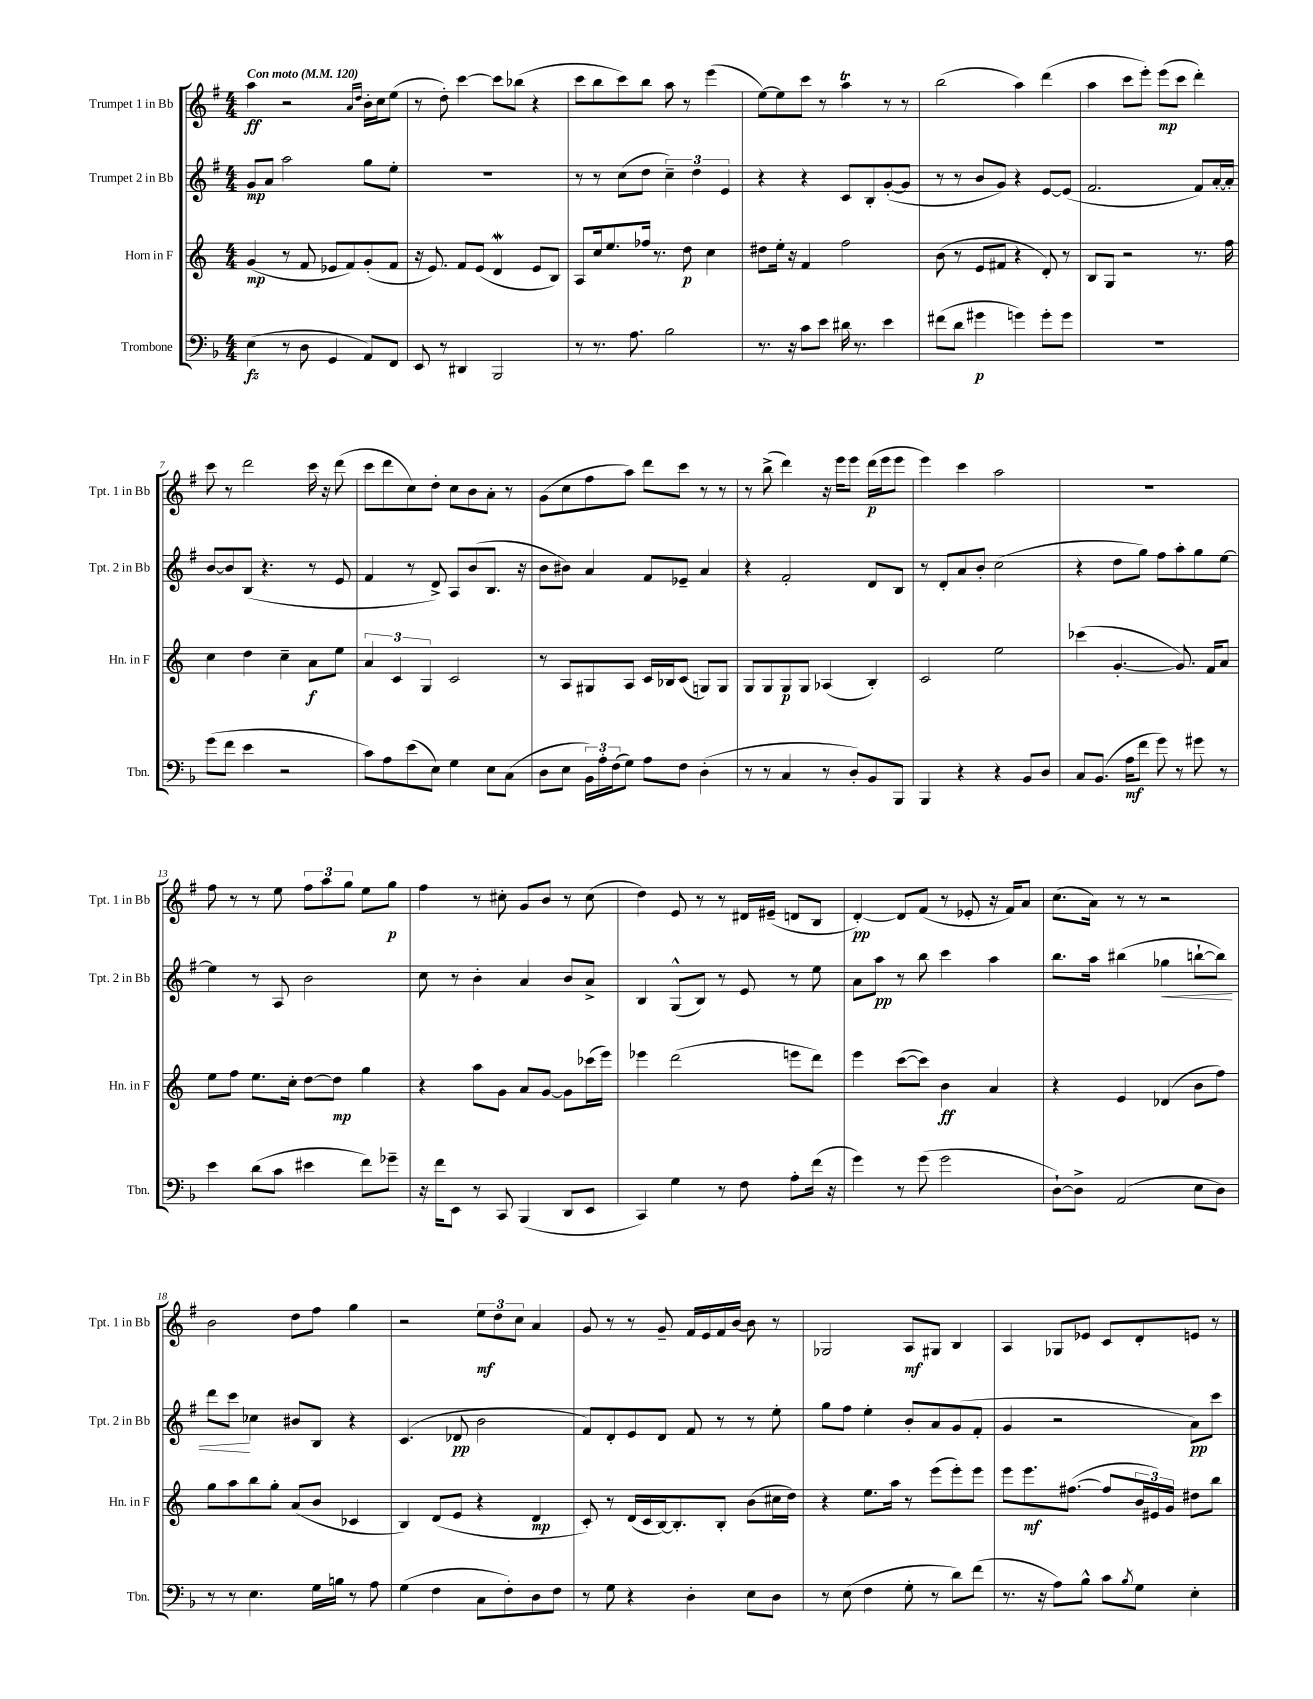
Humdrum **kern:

**kern	**kern	**kern	**kern
*staff4	*staff3	*staff2	*staff1
*clefF4	*clefG2	*clefG2	*clefG2
*k[b-]	*k[]	*k[f#]	*k[f#]
*M4/4	*M4/4	*M4/4	*M4/4
*MM120	*MM120	*MM120	*MM120
(4E	(4g	8g	4aa
.	.	8a	.
8r	8r	2aa	2r
8D	8f	.	.
4GG	8e-	.	.
.	8f)	.	.
.	.	.	16qqa
.	.	.	16qqdd
8AA)	(8g'	8gg	16b'
.	.	.	16cc
8FF	8f	8ee'	(8ee
=	=	=	=
8EE	16r	1r	8r
.	8.e)	.	.
8r	.	.	8dd')
4DD#	8f	.	[4ccc
.	(8e	.	.
2BBB-	4d	.	8ccc]
.	.	.	(8bb-
.	8e	.	4r
.	8B)	.	.
=	=	=	=
8r	8A	8r	8ccc
8.r	16cc	8r	8bb
.	8.ee	.	.
.	.	(8cc	8ccc)
8.A	.	.	.
.	16ff-	8dd	8bb
.	8.r	.	.
2B-	.	6cc~)	8aa
.	8dd	.	8r
.	.	6dd	.
.	4cc	.	(4eee
.	.	6e	.
=	=	=	=
8.r	8dd#	4r	[8ee)
.	16ee'	.	8ee]
16r	16r	.	.
8c	4f	4r	8ccc
8e	.	.	8r
16d#	2ff	8c	4aa
8.r	.	.	.
.	.	8B'	.
4e	.	([8g'	8r
.	.	8g]	8r
=	=	=	=
(8f#	(8b	8r	(2bb
8d	8r	8r	.
4g#	8e	8b	.
.	8f#	8g)	.
4g)	4r	4r	4aa)
8g'	8d')	[8e	(4ddd
8g	8r	(8e]	.
=	=	=	=
1r	8B	2.f#	4aa
.	8G	.	.
.	2r	.	8ccc
.	.	.	8eee')
.	.	.	(8eee
.	.	.	8ccc
.	8.r	8f#)	4ddd')
.	.	[16a'	.
.	16ff	16a']	.
=	=	=	=
(8g	4cc	[8b	8ccc
8f	.	8b]	8r
4e	4dd	(8B	2ddd
.	.	4.r	.
2r	4cc~	.	.
.	8a	8r	16ccc
.	.	.	16r
.	8ee	8e	(8ddd
=	=	=	=
8c)	6a	4f#	8ccc
8A	.	.	8ddd
.	6c	.	.
(8e	.	8r	8cc)
.	6G	.	.
8E)	.	8d^)	8dd'
4G	2c	8A	8cc
.	.	(8b	8b
8E	.	8.B	8a'
(8C	.	.	8r
.	.	16r	.
=	=	=	=
8D	8r	8b	(8g
8E	8A	8b#)	8cc
24BB-)	8G#	4a	8ff#
24A'	.	.	.
(24F	.	.	.
8G)	8A	.	8aa)
8A	16c	8f#	8ddd
.	16B-	.	.
8F	(8c	8e-~	8ccc
(4D'	8G)	4a	8r
.	8G	.	8r
=	=	=	=
8r	8G	4r	8r
8r	8G	.	(8bb^
4C	8G	2f#'	4ddd)
.	8G	.	.
8r	(4A-	.	16r
.	.	.	16eee
8D')	.	.	8eee
8BB-	4B')	8d	(16ddd
.	.	.	16eee
8BBB-	.	8B	8eee
=	=	=	=
4BBB-	2c	8r	4eee)
.	.	8d'	.
4r	.	8a	4ccc
.	.	8b'	.
4r	2ee	(2cc	2aa
8BB-	.	.	.
8D	.	.	.
=	=	=	=
8C	(4ccc-	4r	1r
(8.BB-	.	.	.
.	[4.g'	8dd	.
16A	.	.	.
8f	.	8gg)	.
8g)	.	8ff#	.
8r	8.g])	8aa'	.
8g#	.	8gg	.
.	16f	.	.
8r	8a	[8ee	.
=	=	=	=
4e	8ee	4ee]	8ff#
.	8ff	.	8r
(8d	8.ee	8r	8r
8c	.	8A	8ee
.	16cc'	.	.
4e#	[8dd	2b	12ff#
.	.	.	12aa
.	8dd]	.	.
.	.	.	12gg
8f)	4gg	.	8ee
8g-~	.	.	8gg
=	=	=	=
16r	4r	8cc	4ff#
16f	.	.	.
8EE	.	8r	.
8r	8aa	4b'	8r
8CC	8g	.	8cc#'
(4BBB-	8a	4a	8g
.	[8g	.	8b
8DD	8g]	8b	8r
8EE	(16ccc-	8a^	(8cc#
.	16eee)	.	.
=	=	=	=
4CC)	4eee-	4B	4dd)
4G	(2ddd	(8G^^	8e
.	.	8B)	8r
8r	.	8r	8r
8F	.	8e	16d#
.	.	.	(16e#~
8A'	8eee	8r	8d
(16f	8ddd)	8ee	8B
16r	.	.	.
=	=	=	=
4g)	4eee	8a	[4d')
.	.	8aa	.
8r	([8ccc	8r	8d]
(8g	8ccc])	8bb	(8f#
2g	4b	4ccc	8r
.	.	.	8e-'
.	4a	4aa	16r
.	.	.	16f#)
.	.	.	8a
=	=	=	=
[8D`)	4r	8.bb	(8.cc
8D^]	.	.	.
.	.	16aa	16a)
(2AA	4e	(4bb#	8r
.	.	.	8r
.	(4d-	4gg-	2r
8E	8b	[8bb`	.
8D)	8ff)	8bb])	.
=	=	=	=
8r	8gg	8ddd	2b
8r	8aa	8ccc	.
4.E	8bb	4cc-	.
.	8gg'	.	.
.	(8a	8b#	8dd
16G	8b	8B	8ff#
16B	.	.	.
8r	4c-	4r	4gg
8A	.	.	.
=	=	=	=
(4G	4B)	(4.c	2r
4F	(8d	.	.
.	8e	8d-	.
8C	4r	2b	12ee
.	.	.	12dd
8F')	.	.	.
.	.	.	12cc
8D	4d	.	4a
8F	.	.	.
=	=	=	=
8r	8c')	8f#)	8g
8G	8r	8d'	8r
4r	(16d	8e	8r
.	16c	.	.
.	[16B)	8d	8g~
.	8.B']	.	.
4D'	.	8f#	16f#
.	.	.	16e
.	8B'	8r	16f#
.	.	.	[16b
8E	(8b	8r	8b]
8D	16cc#	8ee'	8r
.	16dd)	.	.
=	=	=	=
8r	4r	8gg	2G-
(8E	.	8ff#	.
4F	8.ee	4ee'	.
.	16aa	.	.
8G'	8r	8b'	8A
8r	(8eee	8a	8G#
8d)	8eee')	(8g	4B
(8f	8eee	8f#'	.
=	=	=	=
8.r	8eee	4g	4A
.	8.eee	.	.
16r	.	.	.
8A)	.	2r	8G-
.	([8.ff#	.	.
8B-^^	.	.	8e-
8c	8ff#]	.	8c
8qB-	.	.	.
8G	24b	.	8d'
.	24e#)	.	.
.	24g	.	.
4E'	8dd#	8a)	8e
.	8bb	8ccc	8r
==	==	==	==
*-	*-	*-	*-
